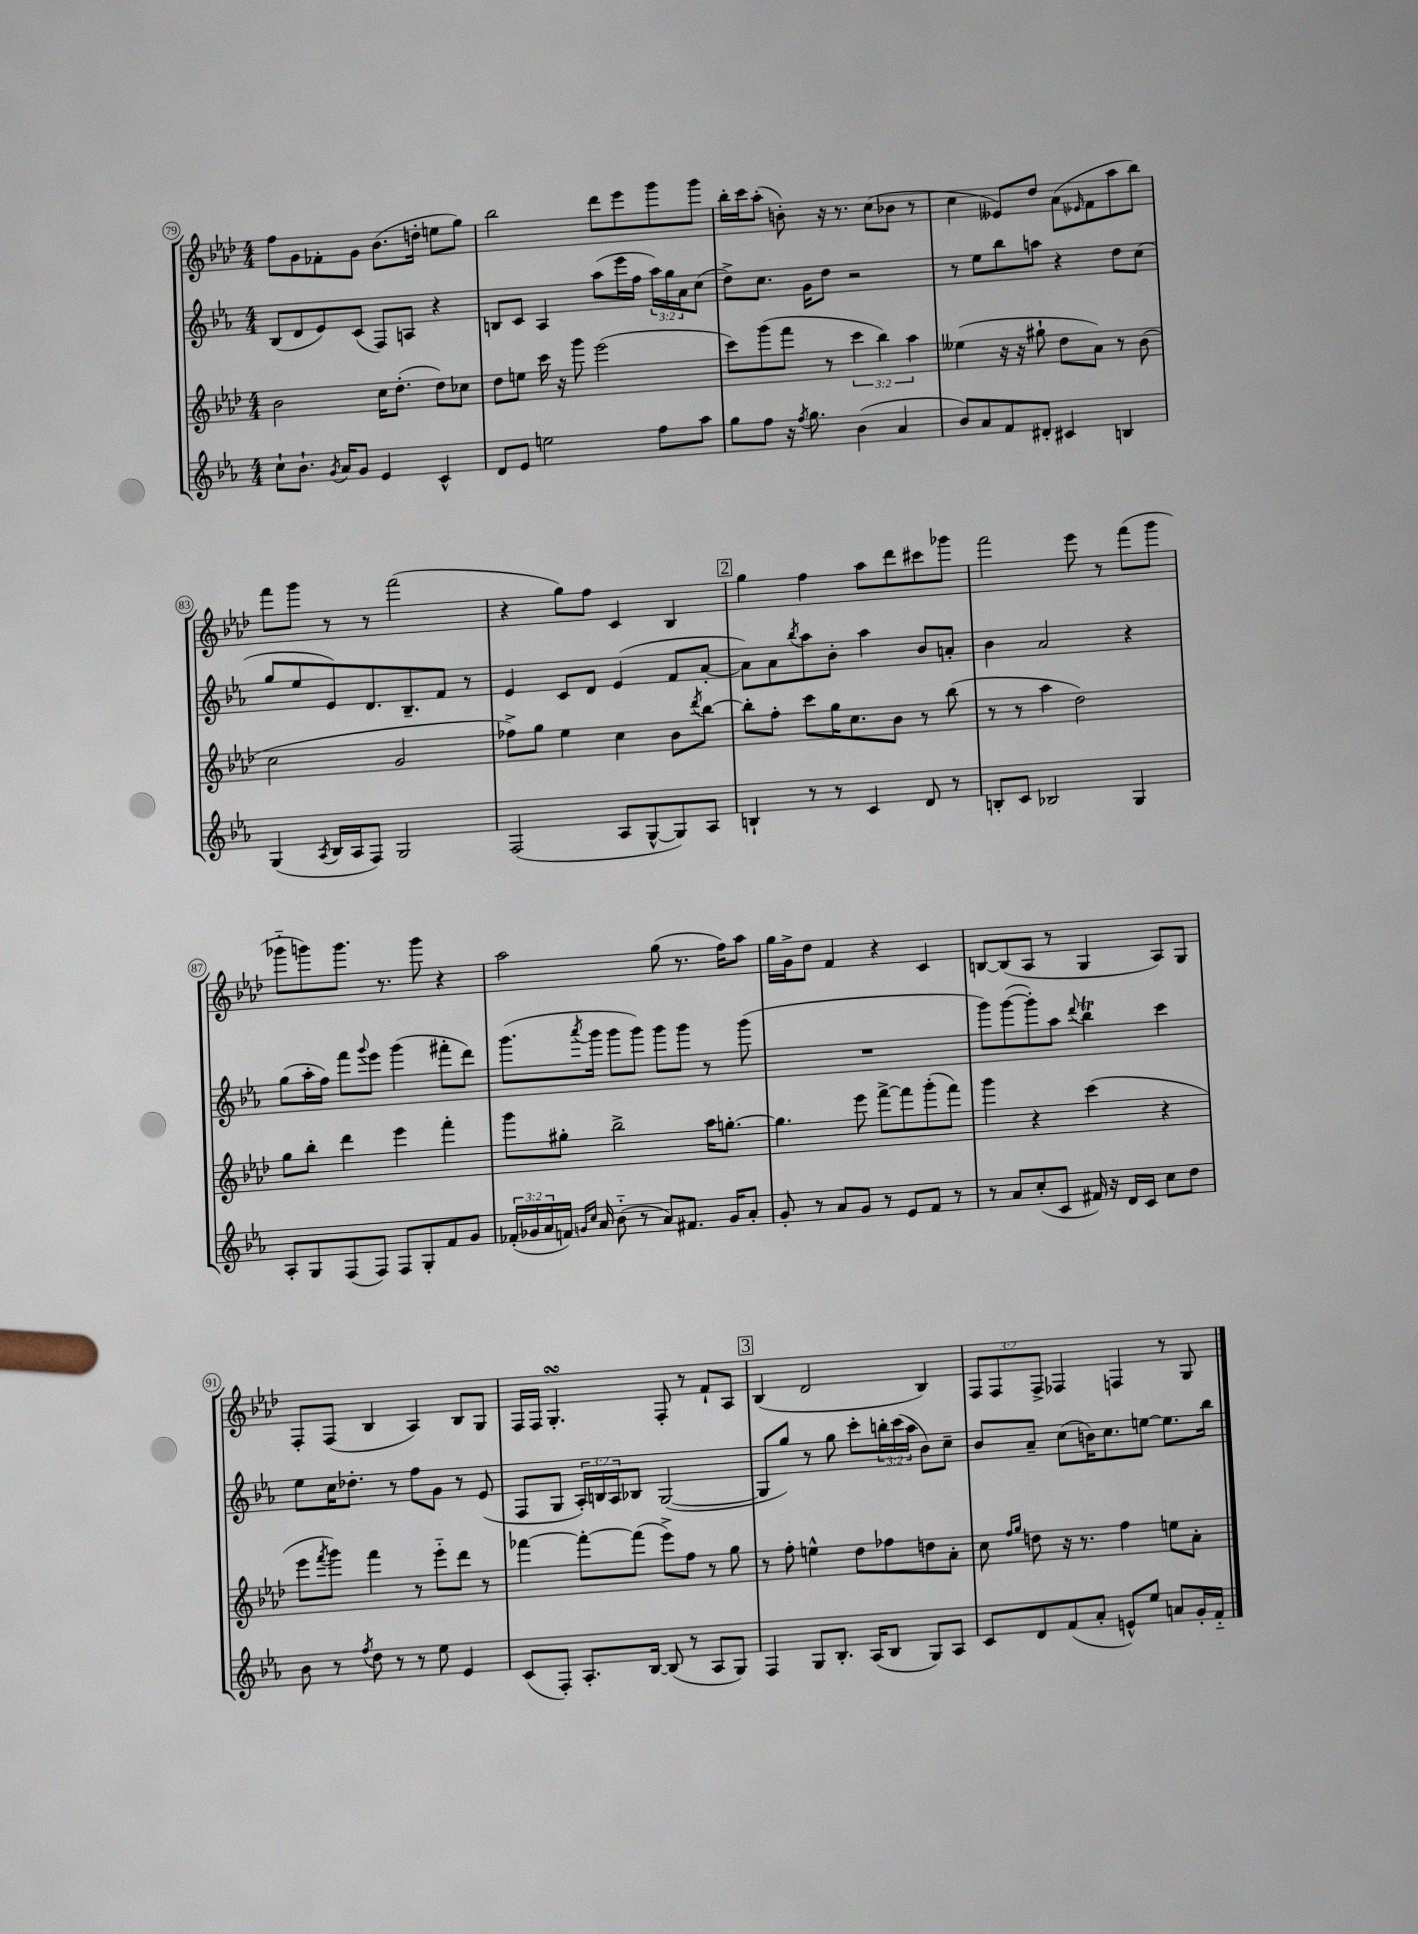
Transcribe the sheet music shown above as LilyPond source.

<<
\new StaffGroup <<
\new Staff = "s0" {
    \clef treble \key aes \major \numericTimeSignature \time 4/4 \override Staff.TupletNumber.text = #tuplet-number::calc-fraction-text
    f''8 g'8 fes'8-. g'8 bes'8.( d''16-. e''8 g''8) |
    bes''2 des'''8 ees'''8 g'''8 g'''8 |
    bes''16-. c'''16 aes''8-.( b'8-.) r16 r8. c''8( bes'8 r8 |
    c''4 eeses'8) des''8 aes'8( \grace { ees'16 } f'8 aes''8 bes''8) |
    f'''8 g'''8 r8 r8 f'''2( |
    r4 g''8) f''8 c'4 bes4 |
    \mark \markup { \box "2" } g''4 f''4 aes''8 des'''8 cis'''8 ges'''8 |
    f'''2 ees'''8 r8 f'''8( g'''8 |
    ges'''8-_ g'''8) g'''8. r8. g'''8 r4 |
    aes''2 g''8( r8. f''16) aes''8 |
    g''16 g'16-> des''8 f'4 r4 c'4 |
    b8~ b8( aes8 r8 g4 aes8) g8 |
    f8-. f8( bes4 aes4) bes8 g8 |
    f16 f16 g4.-.\turn f8-. r8 f'8-! aes8 |
    \mark \markup { \box "3" } bes4( des'2 bes4) |
    \tuplet 3/2 { f8 f8 f8-> } fes4 f4 r8 g8 \bar "|." |
}
\new Staff = "s1" {
    \clef treble \key ees \major \numericTimeSignature \time 4/4 \override Staff.TupletNumber.text = #tuplet-number::calc-fraction-text
    bes8( d'8 ees'8) c'8( f8) a8 r4 |
    b8 c'8 aes4 aes''8( ees'''16 f''16 \tuplet 3/2 { aes''16) g''16 aes'16 } c''8( |
    d''8->) c''8. g'16 d''8 r2 |
    r8 ees''8 bes''8 a''8 r4 d''8 c''8( |
    g''8 ees''8 ees'8) d'8. bes8.-- f'8 r8 |
    ees'4 c'8 d'8 ees'4( f'8 aes'8~-. |
    \mark \markup { \box "2" } aes'8) aes'8 \acciaccatura { bes''8 } aes''8 bes'8-. aes''4 bes'8 a'8-. |
    bes'4 aes'2 r4 |
    g''8( aes''16-. f''16) f'''8 \appoggiatura { g'''8 } ees'''8 g'''4( fis'''8-. d'''8) |
    g'''8.( \acciaccatura { aes'''8 } g'''16 g'''8 g'''8) g'''8 g'''8 r8 g'''8( |
    R1 |
    g'''8) g'''8~( g'''8-.) aes''8 \appoggiatura { d'''8 } bes''4\trill c'''4 |
    ees''8 c''16 des''8.-. r8 f''8 g'8 r8 ees'8( |
    f8 g8 \tuplet 3/2 { aes16-.) b16 aes16 } bes8 g2~( |
    \mark \markup { \box "3" } g8 g''8) r8 g''8 c'''8-. \tuplet 3/2 { b''16-. c'''16( aes''16 } bes'8) c''8-- |
    bes'8 aes'8-- c''8( b'16) c''8. e''8~ e''8. bes''16 \bar "|." |
}
\new Staff = "s2" {
    \clef treble \key aes \major \numericTimeSignature \time 4/4 \override Staff.TupletNumber.text = #tuplet-number::calc-fraction-text
    bes'2 c''16 des''8.-.( des''8) ces''8 |
    des''8 e''8 c'''16 r16 g'''8 ees'''2( |
    c'''8) g'''8( f'''8 r8 \tuplet 3/2 { c'''4 bes''4) aes''4 } |
    eeses''4( r16 r16 gis''8-! des''8 aes'8) r8 bes'8( |
    c''2 g'2 |
    fes''8->) g''8 ees''4 c''4 bes'8 \acciaccatura { des'''8 } bes''8~ |
    \mark \markup { \box "2" } bes''8-. f''8-. c'''8 g''16 c''8. bes'8 r8 bes''8( |
    r8 r8 aes''4 des''2) |
    g''8 bes''8-. des'''4 ees'''4 f'''4-. |
    g'''8 gis''8-. bes''2-> aes''16 g''8.~-. |
    g''4. ees'''8 f'''8~-> f'''8 g'''8-.( f'''8) |
    g'''4 r4 c'''4( r4 |
    ees'''8 \acciaccatura { f'''8 } g'''8) f'''4 r8 ees'''8-_ des'''8 r8 |
    fes'''4~ fes'''8~-. fes'''8( ees'''8->) f''8 r8 g''8 |
    \mark \markup { \box "3" } r8 f''8-. e''4-^ des''8 fes''8 d''8 aes'8-. |
    c''8 \grace { f''16 g''16 } d''8 r16 r8. f''4 e''8 aes'8-. \bar "|." |
}
\new Staff = "s3" {
    \clef treble \key ees \major \numericTimeSignature \time 4/4 \override Staff.TupletNumber.text = #tuplet-number::calc-fraction-text
    c''8-! bes'8.-! \acciaccatura { g'8 } aes'16 g'8 ees'4 c'4-^ |
    d'8 ees'8 e''2 f''8 aes''8 |
    g''8 f''8 r16 \acciaccatura { f''8 } g''8. bes'4( aes'4 |
    bes'8) aes'8 f'8 dis'8-. cis'4 b4 |
    g4( \acciaccatura { aes8 } bes16 aes16 f8) g2 |
    f2( aes8 g8~-^ g8) aes8 |
    \mark \markup { \box "2" } b4-! r8 r8 c'4 d'8 r8 |
    b8-. c'8 bes2 g4 |
    aes8-. g8 f8( f8) f8 g8-. f'8 g'8 |
    \tuplet 3/2 { fes'16-.( ges'16 aes'16 } f'16) \grace { g'16 c''16 } aes'16 bes'8-_( r8 aes'8) fis'8. g'16 aes'8-. |
    g'8-. r8 aes'8 g'8 r8 ees'8 f'8 r8 |
    r8 aes'8 c''8-.( c'8 fis'16) r16 d'16 c'16 c''8 d''8 |
    bes'8 r8 \acciaccatura { f''8 } d''8 r8 r8 ees''8 ees'4 |
    c'8( f8-.) aes8.-. bes16~ bes8( r8 aes8 g8) |
    \mark \markup { \box "3" } f4 g8 bes8.-. aes16( bes8 g8) aes8 |
    c'8 d'8 f'8( aes'8-. e'8-^) ees''8 a'8 g'16-. f'16-_ \bar "|." |
}
>>
>>
\layout { \context { \Score currentBarNumber = #79 \override BarNumber.stencil = #(make-stencil-circler 0.1 0.3 ly:text-interface::print) } }
